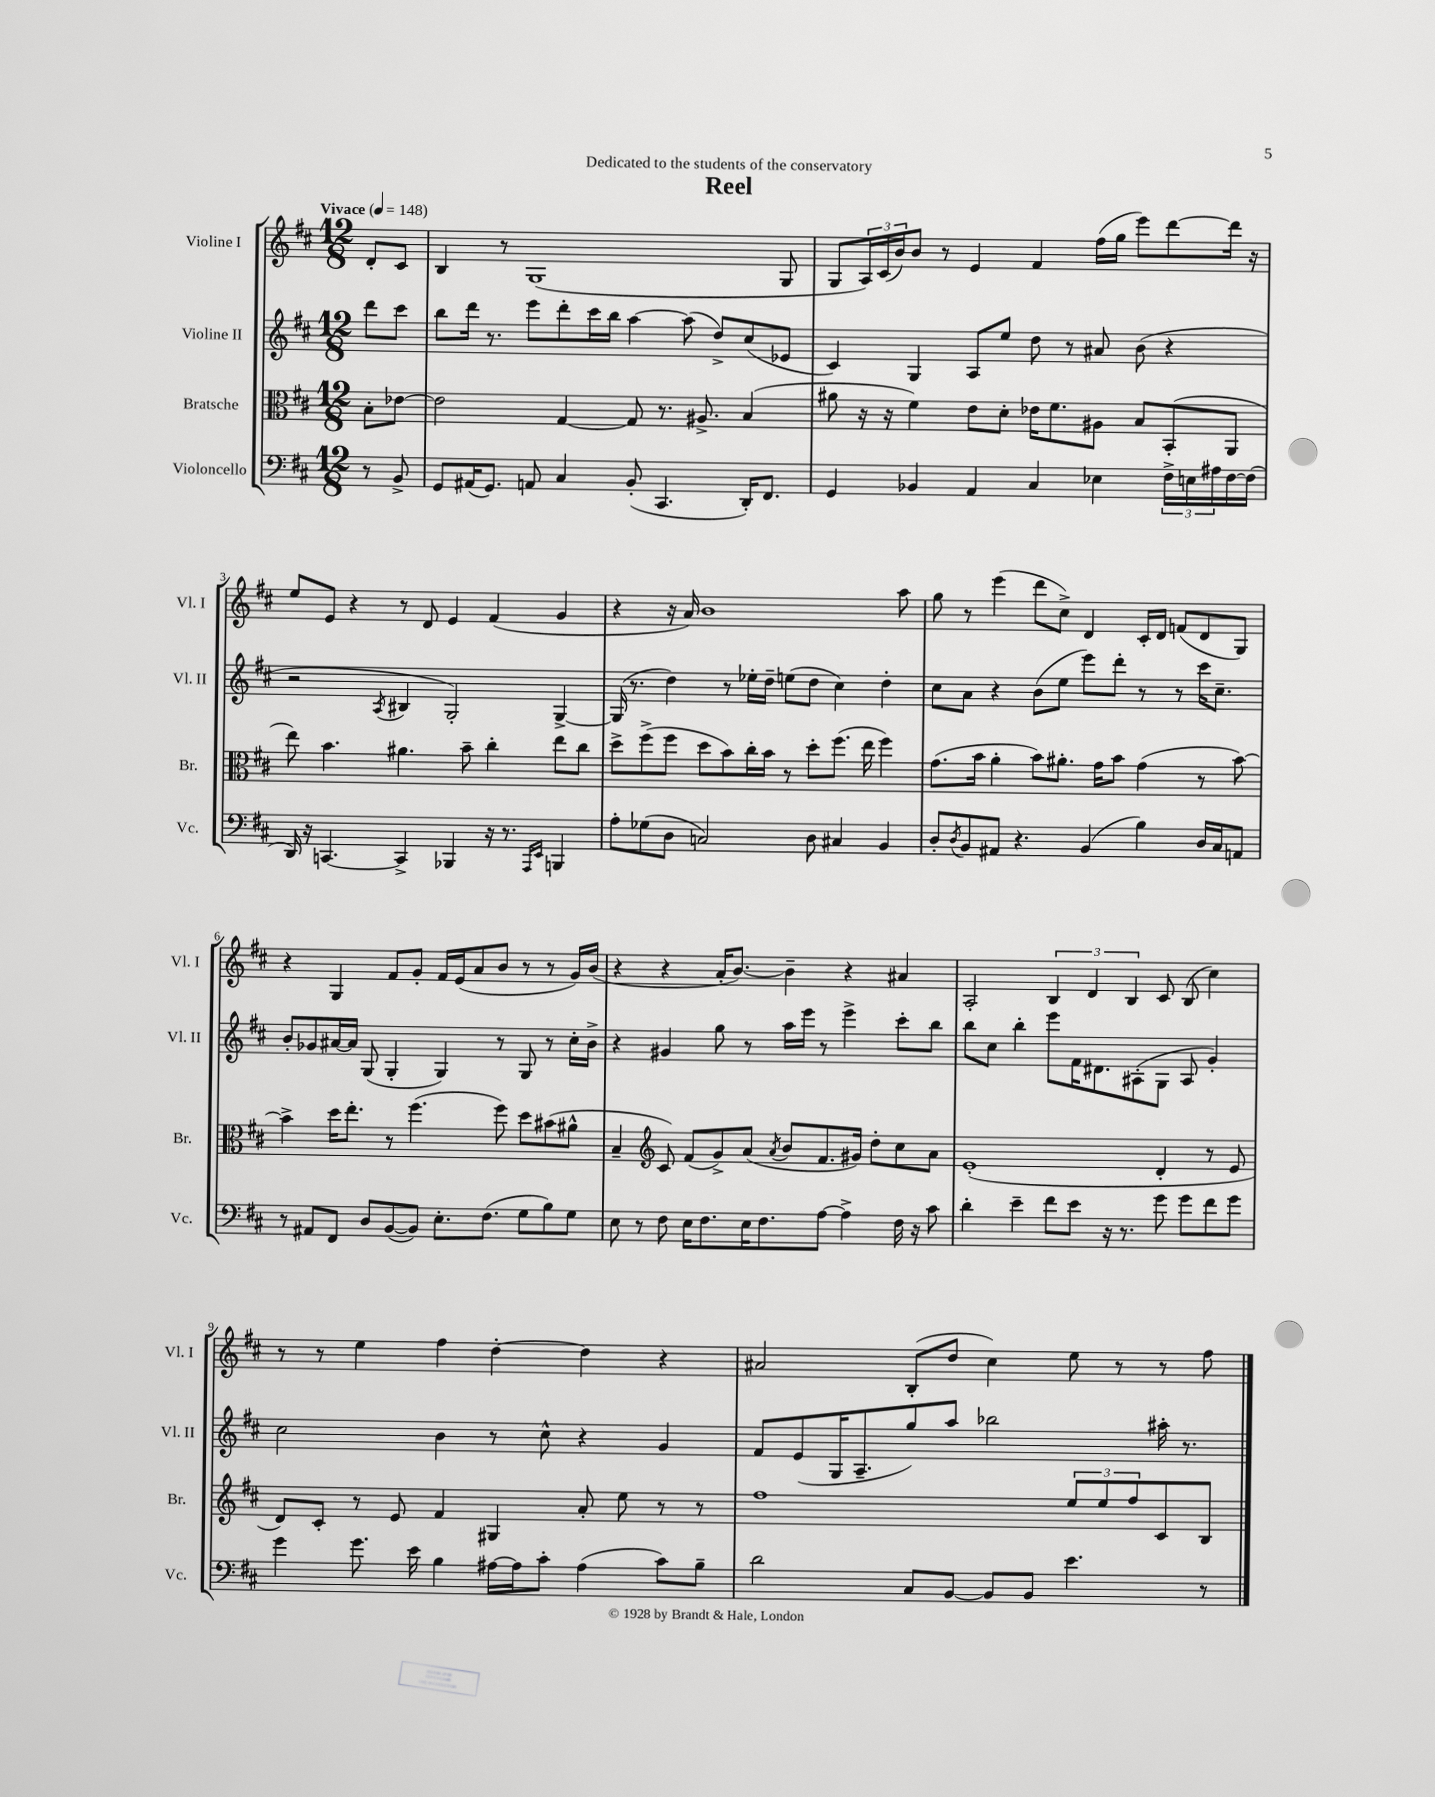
\header { title = "Reel" dedication = "Dedicated to the students of the conservatory" }
<<
\new StaffGroup <<
\new Staff = "s0" \with { instrumentName = "Violine I" shortInstrumentName = "Vl. I" } {
    \clef treble \key d \major \numericTimeSignature \time 12/8 \partial 4 \tempo "Vivace" 4 = 148
    d'8-. cis'8 |
    b4 r8 g1( g8 |
    g8 \tuplet 3/2 { a16) cis'16( b'16) } b'8 r8 e'4 fis'4 fis''16( g''16 e'''8) d'''8~ d'''16 r16 |
    e''8 e'8 r4 r8 d'8 e'4 fis'4( g'4 |
    r4 r16 a'16) b'1 a''8 |
    g''8 r8 e'''4( d'''8 cis''8->) d'4 cis'16-. d'16 f'8( d'8 g8) |
    r4 g4 fis'8 g'8-. fis'16 e'16( a'8 b'8 r8 r8 g'16) b'16( |
    r4 r4 a'16-. b'8.~) b'4-- r4 ais'4 |
    a2-. \tuplet 3/2 { b4 d'4 b4 } cis'8 b8( cis''4) |
    r8 r8 e''4 fis''4 d''4~-. d''4 r4 |
    ais'2 b8-.( d''8 cis''4) e''8 r8 r8 fis''8 \bar "|." |
}
\new Staff = "s1" \with { instrumentName = "Violine II" shortInstrumentName = "Vl. II" } {
    \clef treble \key d \major \numericTimeSignature \time 12/8 \partial 4
    d'''8 cis'''8 |
    b''8 d'''16 r8. e'''8 d'''8-. cis'''16 b''16 a''4~ a''8( d''8->) cis''8( ees'8 |
    cis'4) g4 a8 e''8 d''8 r8 ais'8 b'8( r4 |
    r2 \acciaccatura { a8 } bis4 g2-.) g4~-> |
    g16( r8. d''4) r8 ees''16-. d''16-- e''8( d''8 cis''4) d''4-. |
    cis''8 a'8 r4 b'8( e''8 e'''8) d'''8-. r8 r8 cis'''16 cis''8.-- |
    b'8-. ges'8 ais'16~ ais'16 g8( g4-. g4) r8 g8 r8 cis''16-. b'16-> |
    r4 gis'4 g''8 r8 a''16 e'''16 r8 e'''4-> cis'''8-. b''8 |
    b''8 cis''8 b''4-. e'''8 fis'16 dis'8. ais8-.( g8 ais8 g'4-.) |
    cis''2 b'4 r8 cis''8-^ r4 g'4 |
    fis'8 e'8( g16 a8.-- g''8) a''8 bes''2 ais''16-. r8. \bar "|." |
}
\new Staff = "s2" \with { instrumentName = "Bratsche" shortInstrumentName = "Br." } {
    \clef alto \key d \major \numericTimeSignature \time 12/8 \partial 4
    b8-. ees'8~ |
    ees'2 g4~ g8 r8. ais8.-> b4( |
    ais'8 r16 r16 fis'4) e'8 d'8-. ees'16 fis'8. ais8 b8 b,8-.( a,8 |
    e''8) b'4. ais'4. b'8-- cis''4-. e''8 cis''8 |
    d''8-> fis''8->( fis''8 d''8 b'8) cis''16-. b'16 r8 d''8-. fis''8.( e''16 fis''4) |
    g'8.( b'16 a'4-. b'8) ais'8.-. g'16 b'8 g'4( r8 b'8~) |
    b'4-> d''16 e''8.-. r8 fis''4.( fis''8) d''8 bis'8( ais'8-^ |
    b4-- \clef treble cis'8) fis'8( g'8->) a'8( \acciaccatura { a'8 } b'8 fis'8. gis'16) d''8-. cis''8 a'8 |
    e'1-.( d'4-. r8 e'8 |
    d'8) cis'8-. r8 e'8 fis'4 gis4 a'8-. e''8 r8 r8 |
    fis''1 \tuplet 3/2 { e''8 e''8 fis''8 } cis'8 b8 \bar "|." |
}
\new Staff = "s3" \with { instrumentName = "Violoncello" shortInstrumentName = "Vc." } {
    \clef bass \key d \major \numericTimeSignature \time 12/8 \partial 4
    r8 b,8-> |
    g,8 ais,16( g,8.) a,8 cis4 b,8-.( cis,4. d,16-.) fis,8. |
    g,4 bes,4 a,4 cis4 ees4 \tuplet 3/2 { fis16-> e16 ais16 } fis16~ fis16( |
    d,16) r16 c,4.~ c,4-> bes,,4 r16 r8. \grace { a,,16 e,16 } b,,4 |
    a8-. ges8( d8 c2) d8 cis4 b,4 |
    d8-. \acciaccatura { d8 } b,8 ais,8 r4. b,4( b4) d16 cis16 a,8 |
    r8 ais,8 fis,8 d8 b,8~( b,8) e8.-. fis8.( g8 b8) g8 |
    e8 r8 fis8 e16 fis8. e16 fis8. a8~ a4-> fis16 r16 cis'8 |
    d'4-. e'4-- fis'8 e'8 r16 r8. g'8 g'8 fis'8 g'8 |
    g'4 g'8. e'16 b4 ais16~ ais16 cis'8-. ais4( cis'8) b8-- |
    d'2 cis8 b,8~ b,8 b,8 e'4. r8 \bar "|." |
}
>>
>>
